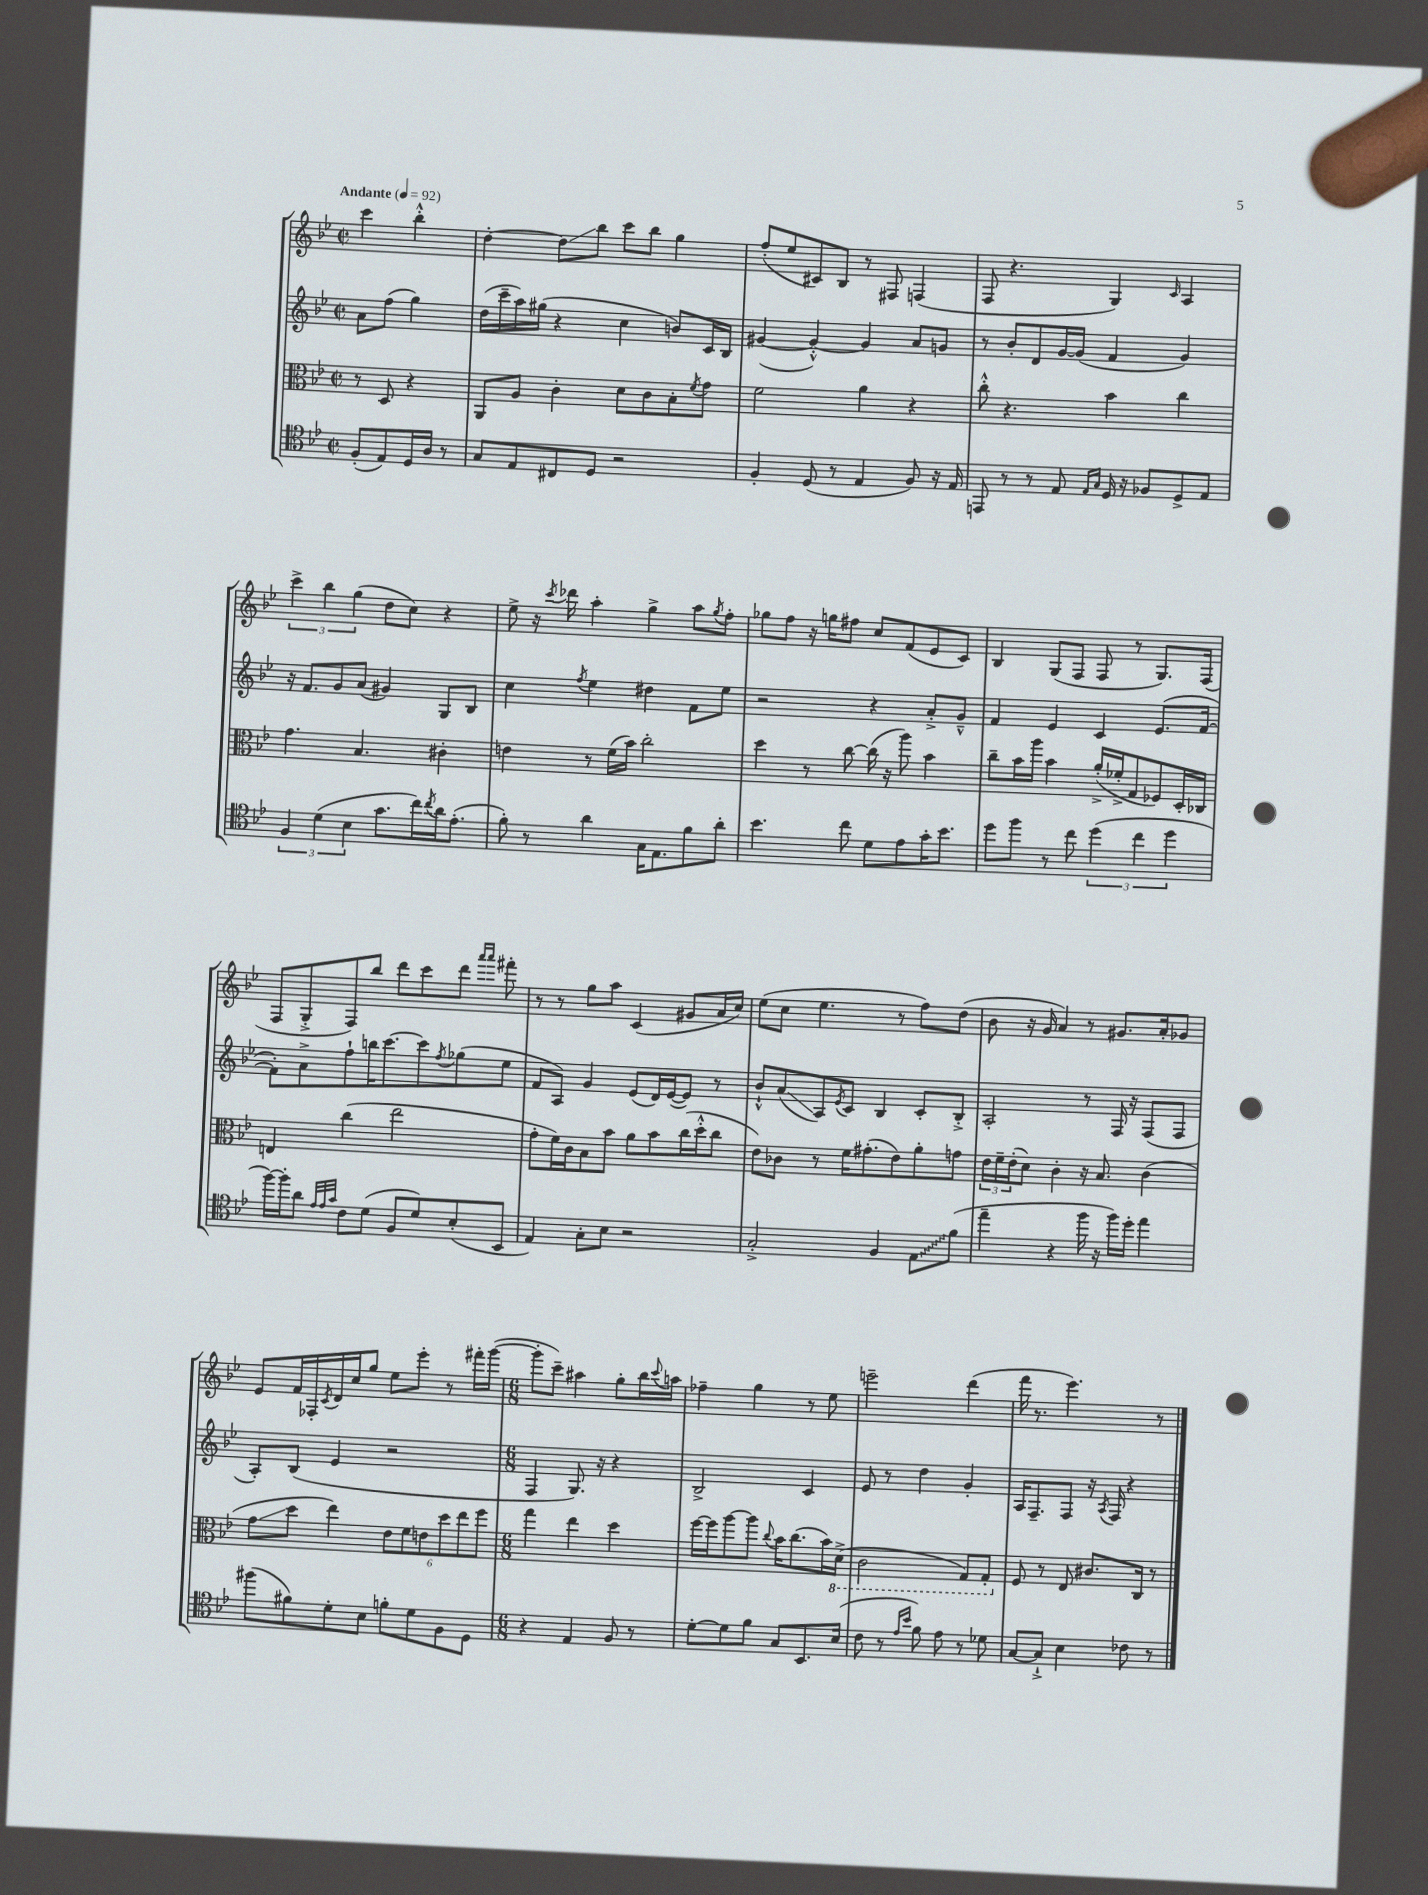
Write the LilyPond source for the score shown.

<<
\new StaffGroup <<
\new Staff = "s0" {
    \clef treble \key bes \major \defaultTimeSignature \time 2/2 \partial 2 \tempo "Andante" 4 = 92
    c'''4 bes''4-.-^ |
    d''4~-. d''8\glissando bes''8 c'''8 bes''8 g''4 |
    f''8-.( ees''8 cis'8) bes8 r8 fis8 f4( |
    f8 r4. g4) \grace { c'16 } a4 |
    \tuplet 3/2 { c'''4-> bes''4 g''4( } d''8 c''8) r4 |
    ees''8-> r16 \acciaccatura { c'''8 } des'''16 a''4-. g''4-> a''8 \acciaccatura { g''8 } f''8-. |
    ges''8 f''8 r16 g''16 fis''8 c''8 f'8( ees'8 c'8) |
    bes4 g8( f8 f8 r8 g8.) f16( |
    f8 g8-.-> f8) bes''8 d'''8 c'''8 d'''8 \grace { a'''16 a'''16 } fis'''8-. |
    r8 r8 g''8 a''8 c'4( gis'8 a'16 c''16) |
    ees''8( c''8 ees''4. r8 f''8) d''8( |
    bes'8 r16 g'16 a'4) r8 gis'8. a'16-. ges'8 |
    ees'8 f'16 fes16-. \acciaccatura { c'8 } d'16 c''16 g''8 ees''8 ees'''8-. r8 fis'''16-. g'''16~( |
    \numericTimeSignature \time 6/8 g'''8-. c'''8--) ais''4 g''8-. bes''16 \appoggiatura { c'''8 } a''16 |
    fes''4-- g''4 r8 ees''8 |
    e'''2-- d'''4( |
    f'''16 r8. ees'''4.) r8 \bar "|." |
}
\new Staff = "s1" {
    \clef treble \key bes \major \defaultTimeSignature \time 2/2 \partial 2
    a'8 f''8( g''4) |
    d''16( c'''16-- a''16) gis''16( r4 c''4 b'8) c'16 bes16 |
    gis'4~( gis'4~-.-^) gis'4 a'8 g'8 |
    r8 bes'8-. d'8 g'16~ g'16( f'4 g'4) |
    r16 f'8. g'8 a'8( gis'4) g8 bes8 |
    c''4 \acciaccatura { f''8 } ees''4 dis''4 f'8 ees''8 |
    r2 r4 a'8-.-> g'8---^ |
    f'4 ees'4 c'4 ees'8.( f'16~ |
    f'8-.) a'8-> f''8-! b''16 c'''8.~ c'''8 \acciaccatura { f''8 } ges''8( ees''8 |
    f'8 a8) g'4 ees'8( d'16) ees'16~( ees'8) r8 |
    bes'8-!-^ a'8\glissando( a8) \acciaccatura { ees'8 } c'8 bes4 c'8-. bes8-.-> |
    a2-. r8 f16 r16 f8( f8 |
    a8-.) bes8( ees'4 r2 |
    \numericTimeSignature \time 6/8 f4 g8.) r16 r4 |
    bes2-> c'4 |
    ees'8 r8 d''4 g'4-. |
    a16 f8.-- f8 r16 \acciaccatura { a8 } f16 r4 \bar "|." |
}
\new Staff = "s2" {
    \clef alto \key bes \major \defaultTimeSignature \time 2/2 \partial 2
    r8 d8 r4 |
    a,8 a8 c'4-. d'8 c'8 bes8-. \acciaccatura { f'8 } g'8 |
    f'2 a'4 r4 |
    c''8-.-^ r4. bes'4 c''4 |
    g'4. bes4. cis'4-. |
    e'4 r8 f'16( bes'16) c''2-. |
    d''4 r8 c''8~ c''16( r16 a''8) bes'4 |
    c''8-- bes'16 a''16 bes'4 a'16-.->( fes'16-.-> g8 fes8) d16-. ces16 |
    e4 c''4( ees''2 |
    g'8-. f'16) c'16 bes8 bes'8 a'8 bes'8 c''16( d''16-.-^ c''8 |
    ees'8) ces'8 r8 f'16 gis'8.-.( ees'8) a'8-. g'8 |
    \tuplet 3/2 { ees'16 f'16-- ees'16-.( } d'8) c'4-. r16 bes8. c'4( |
    g'8\glissando d''8 ees''4) \tuplet 6/4 { ees'8 f'8 e'8 d''8 ees''8 f''8 } |
    \numericTimeSignature \time 6/8 g''4 ees''4 d''4 |
    f''16~ f''16 a''8~ a''8 \appoggiatura { c''8 } bes'16 c''8.( bes'16) \ottava #-1 d16->( |
    c2 g,8) g,8-. \ottava #0 |
    f8 r8 ees8 cis'8. c16 r8 \bar "|." |
}
\new Staff = "s3" {
    \clef tenor \key bes \major \defaultTimeSignature \time 2/2 \partial 2
    f8-.( ees8) d16 a16 r8 |
    g8 ees8 cis8 d8 r2 |
    f4-. d8( r8 ees4 f8) r16 ees16 |
    e,8 r8 r8 ees8 \grace { ees16 g16 } d16 r16 fes8 d8-> ees8 |
    \tuplet 3/2 { f4 d'4( bes4 } g'8. c''16) \acciaccatura { c''8 } a'16 ees'8.-.( |
    f'8-.) r8 a'4 g16 ees8. f'8 a'8-. |
    bes'4. c''8 d'8 ees'8 g'16-. bes'8. |
    d''8 f''8 r8 c''8 \tuplet 3/2 { d''4( c''4 d''4 } |
    f''16~) f''16-. a'8 \grace { ees'32 ees'32 g'32 } c'8 d'8( f8 d'8) bes8-.( bes,8 |
    ees4) g8-. bes8 r2 |
    g2-.-> f4 \once \override Glissando.style = #'zigzag ees8\glissando f'8( |
    ees''4-- r4 f''16 r16 f''16) d''16-. ees''4 |
    fis''8( fis'8) d'8-. bes8 f'8-. d'8 f8 d8 |
    \numericTimeSignature \time 6/8 r4 ees4 f8 r8 |
    d'8~-. d'8 f'8 g8 bes,8. bes16( |
    c'8 r8 \grace { ees'16 bes'16 } f'8) ees'8 r8 des'8 |
    g8~ g8-!-> bes4 ces'8 r8 \bar "|." |
}
>>
>>
\layout { \context { \Score \remove "Bar_number_engraver" } }
